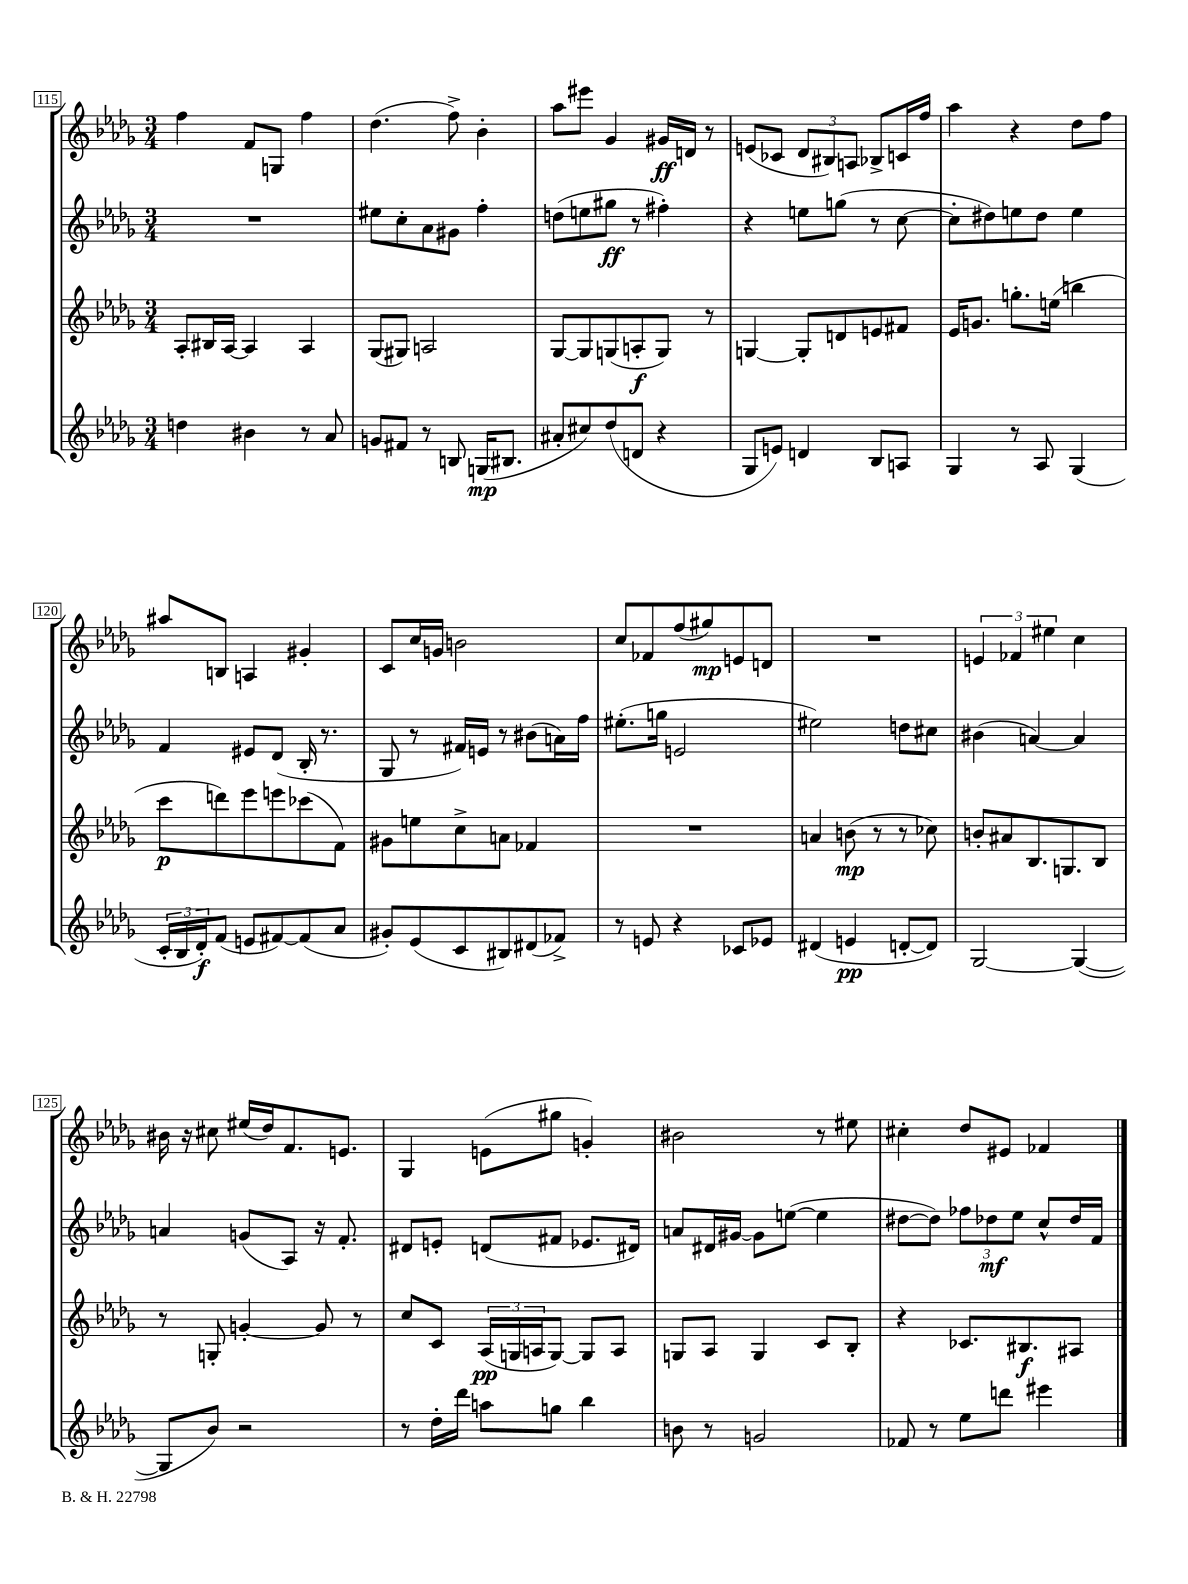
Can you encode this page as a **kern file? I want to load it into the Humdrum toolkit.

**kern	**kern	**kern	**kern
*staff4	*staff3	*staff2	*staff1
*clefG2	*clefG2	*clefG2	*clefG2
*k[b-e-a-d-g-]	*k[b-e-a-d-g-]	*k[b-e-a-d-g-]	*k[b-e-a-d-g-]
*M3/4	*M3/4	*M3/4	*M3/4
4dd	8A-'	2.r	4ff
.	16B#	.	.
.	[16A-	.	.
4b#	4A-]	.	8f
.	.	.	8G
8r	4A-	.	4ff
8a-	.	.	.
=	=	=	=
8g	(8G-	8ee#	(4.dd-
8f#	8G#)	8cc'	.
8r	2A	8a-	.
8B	.	8g#	8ff^)
(16G	.	4ff'	4b-'
8.B#	.	.	.
=	=	=	=
8a#'	[8G-	(8dd	8aa-
8cc#)	8G-]	8ee	8eee#
(8dd-	(8G	8gg#	4g-
8d	8A'	8r	.
4r	8G)	4ff#')	16g#
.	.	.	16d
.	8r	.	8r
=	=	=	=
8G-	[4G	4r	(8e
8e)	.	.	8c-
4d	8G']	8ee	12d-
.	.	.	12B#)
.	8d	(8gg	.
.	.	.	12A
8B-	8e	8r	8B-^
8A	8f#	[8cc	16c
.	.	.	16ff
=	=	=	=
4G-	16e-	8cc']	4aa-
.	8.g	.	.
.	.	8dd#)	.
8r	8.gg'	8ee	4r
8A-	.	8dd#	.
.	(16ee	.	.
(4G-	4bb	4ee	8dd-
.	.	.	8ff
=	=	=	=
24c'	8ccc	4f	8aa#
24B-	.	.	.
24d-')	.	.	.
(8f	8ddd)	.	8B
8e	8eee-	8e#	4A
[8f#)	8eee	(8d-	.
(8f#]	(8ccc-	16B-'	4g#'
.	.	8.r	.
8a-	8f)	.	.
=	=	=	=
8g#')	8g#	8G-	8c
(8e-	8ee	8r	16cc
.	.	.	16g
8c	8cc^	16f#)	2b
.	.	16e	.
8B#)	8a	8r	.
(8d#	4f-	(8b#	.
8f-^)	.	16a)	.
.	.	16ff	.
=	=	=	=
8r	2.r	(8.ee#'	8cc
8e	.	.	8f-
.	.	16gg	.
4r	.	2e	(8ff
.	.	.	8gg#)
8c-	.	.	8e
8e-	.	.	8d
=	=	=	=
(4d#	4a	2ee#)	2.r
4e	(8b	.	.
.	8r	.	.
[8d'	8r	8dd	.
8d])	8cc-)	8cc#	.
=	=	=	=
[2G-	8b'	(4b#	6e
.	8a#	.	.
.	.	.	6f-
.	8.B-	[4a)	.
.	.	.	6ee#
.	8.G	.	.
(4G-_	.	4a]	4cc
.	8B-	.	.
=	=	=	=
8G-]	8r	4a	16b#
.	.	.	16r
8b-)	8G'	.	8cc#
2r	[4g'	(8g	(16ee#
.	.	.	16dd-)
.	.	8A-)	8.f
.	8g]	16r	.
.	.	8.f'	8.e
.	8r	.	.
=	=	=	=
8r	8cc	8d#	4G-
16dd-'	8c	8e'	.
16ddd-	.	.	.
8aa	(24A-	(8d	(8e
.	24G	.	.
.	24A	.	.
8gg	[8G)	8f#	8gg#
4bb-	8G]	8.e-	4g')
.	8A	.	.
.	.	16d#)	.
=	=	=	=
8b	8G	8a	2b#
8r	8A-	16d#	.
.	.	[16g#	.
2g	4G	8g#]	.
.	.	([8ee	.
.	8c	4ee]	8r
.	8B-'	.	8ee#
=	=	=	=
8f-	4r	[8dd#	4cc#'
8r	.	8dd#])	.
8ee-	8.c-	12ff-	8dd-
.	.	12dd-	.
8ddd	.	.	8e#
.	.	12ee-	.
.	8.B#	.	.
4eee#	.	8cc^^	4f-
.	8A#	16dd-	.
.	.	16f	.
==	==	==	==
*-	*-	*-	*-
